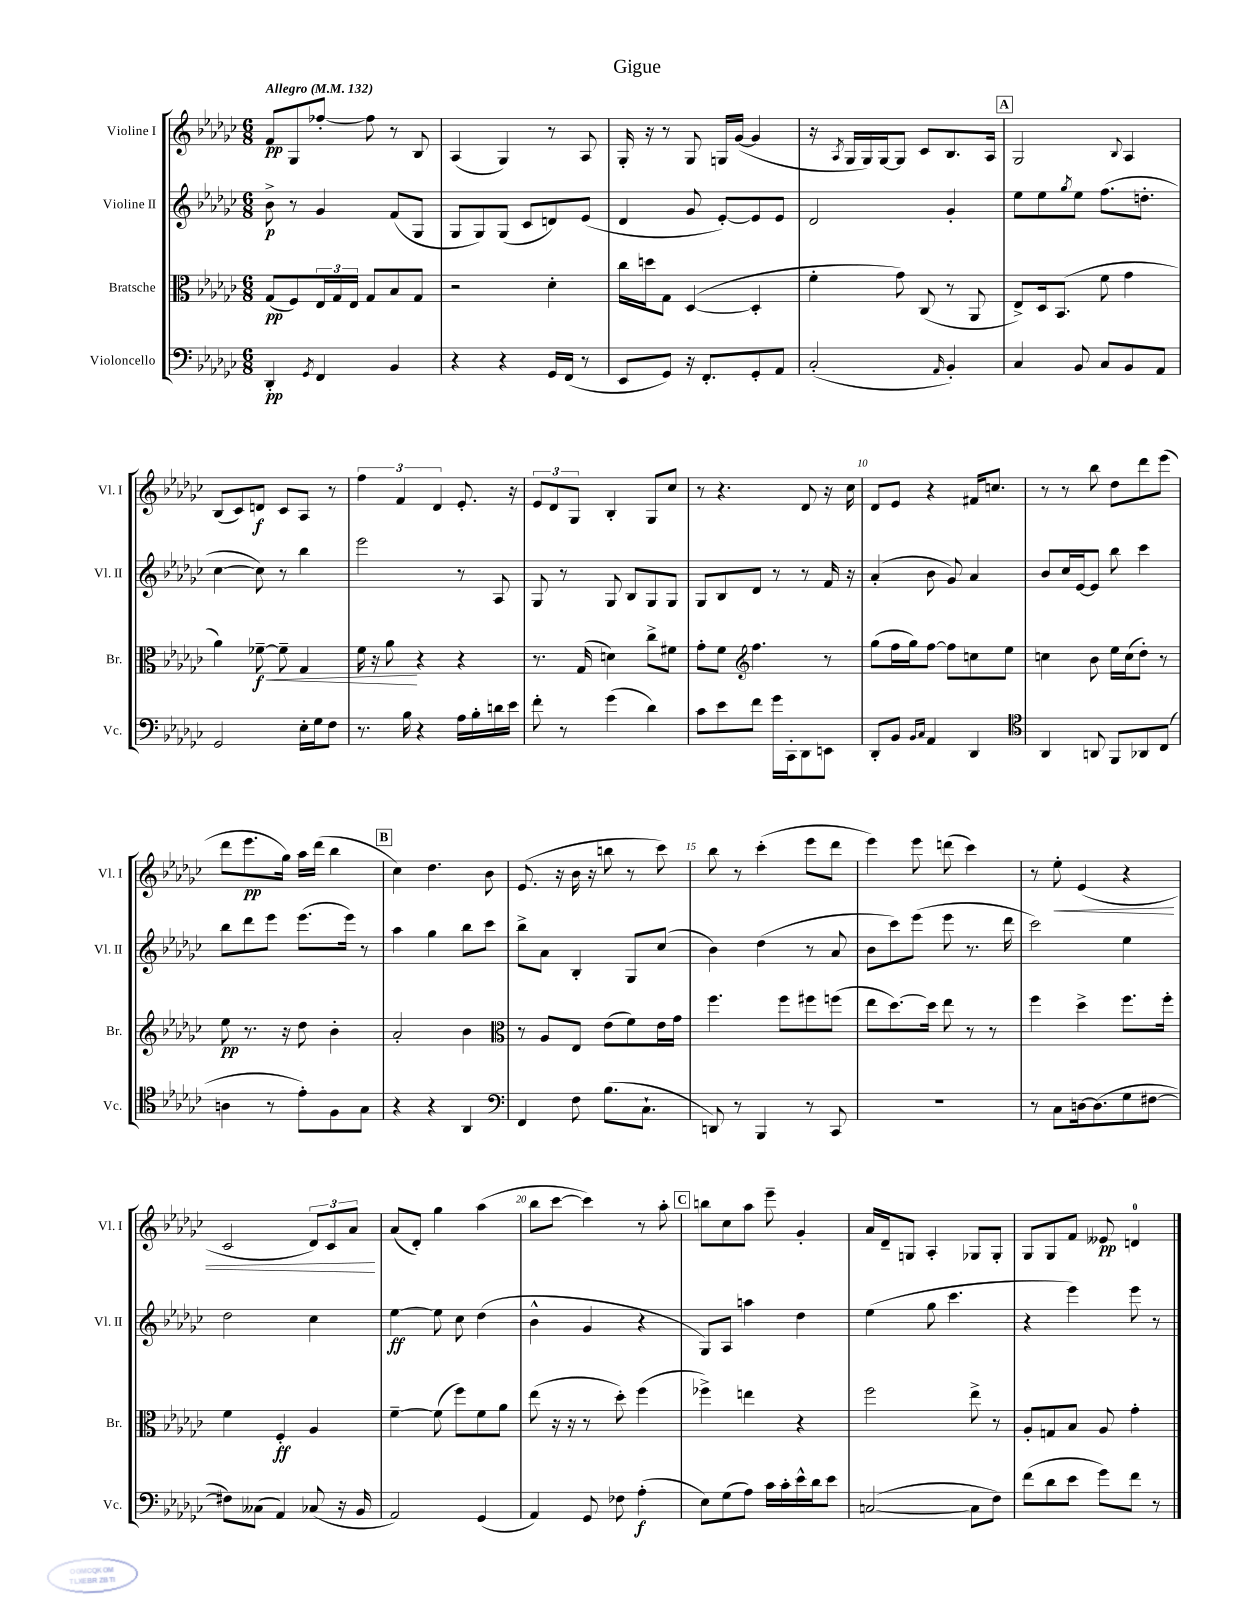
\header { title = "Gigue" }
<<
\new StaffGroup <<
\new Staff = "s0" \with { instrumentName = "Violine I" shortInstrumentName = "Vl. I" } {
    \clef treble \key ges \major \numericTimeSignature \time 6/8 \tempo "Allegro" 4 = 132
    f'8\pp ges8 fes''8~-. fes''8 r8 bes8 |
    aes4( ges4) r8 aes8 |
    ges16-. r16 r8 ges8 g16 ges'16~( ges'4 |
    r16 \acciaccatura { aes8 } ges16 ges16) ges16~ ges8 ces'8 bes8. aes16 |
    \mark \markup { \box "A" } ges2 \appoggiatura { bes8 } aes4 |
    bes8( ces'8) d'8\f ces'8 aes8 r8 |
    \tuplet 3/2 { f''4 f'4 des'4 } ees'8.-. r16 |
    \tuplet 3/2 { ees'8 des'8 ges8 } bes4-. ges8 ces''8 |
    r8 r4. des'8 r16 ces''16 |
    des'8 ees'8 r4 fis'16 c''8. |
    r8 r8 bes''8 des''8 des'''8 ees'''8( |
    des'''8 ees'''8.\pp ges''16) aes''16 des'''16( bes''4 |
    \mark \markup { \box "B" } ces''4) des''4. bes'8 |
    ees'8.( r16 bes'16 r16 b''8 r8 ces'''8) |
    bes''8 r8 ces'''4-.( ees'''8 des'''8 |
    ees'''4) ees'''8 d'''8( ces'''4) |
    r8 ees''8-.\< ees'4( r4 |
    ces'2 \tuplet 3/2 { des'8) ces'8 aes'8\! } |
    aes'8( des'8-.) ges''4 aes''4( |
    bes''8 ces'''8~ ces'''4) r8 aes''8-. |
    \mark \markup { \box "C" } b''8 ces''8 aes''8 ees'''8-- ges'4-. |
    aes'16 des'16-- g8 aes4-. ges8 ges8-. |
    ges8 ges8 f'8 eeses'8\pp d'4-0 \bar "|." |
}
\new Staff = "s1" \with { instrumentName = "Violine II" shortInstrumentName = "Vl. II" } {
    \clef treble \key ges \major \numericTimeSignature \time 6/8
    bes'8->\p r8 ges'4 f'8( ges8 |
    ges8 ges8) ges8( ces'8 d'8) ees'8( |
    des'4 ges'8 ees'8~-.) ees'8 ees'8 |
    des'2 ges'4-. |
    \mark \markup { \box "A" } ees''8 ees''8 \acciaccatura { ges''8 } ees''8 f''8.( d''8.-. |
    ces''4~ ces''8) r8 bes''4 |
    ees'''2 r8 aes8 |
    ges8 r8 ges8 bes8 ges8 ges8 |
    ges8 bes8 des'8 r8 r8 f'16 r16 |
    aes'4-.( bes'8 ges'8) aes'4 |
    bes'8 ces''16 ees'16~ ees'8 bes''8 ces'''4 |
    bes''8 des'''8 ees'''8 ees'''8.( ees'''16) r8 |
    \mark \markup { \box "B" } aes''4 ges''4 bes''8 ces'''8 |
    bes''8-> aes'8 bes4-. ges8 ces''8( |
    bes'4) des''4( r8 aes'8 |
    bes'8 ces'''8) ees'''8( ees'''8 r8. des'''16 |
    ces'''2) ees''4 |
    des''2 ces''4 |
    ees''4~\ff ees''8 ces''8 des''4( |
    bes'4-^ ges'4 r4 |
    \mark \markup { \box "C" } ges8) aes8 a''4 des''4 |
    ees''4( ges''8 ces'''4. |
    r4 ees'''4) ees'''8 r8 \bar "|." |
}
\new Staff = "s2" \with { instrumentName = "Bratsche" shortInstrumentName = "Br." } {
    \clef alto \key ges \major \numericTimeSignature \time 6/8
    ges8\pp( f8) \tuplet 3/2 { ees16 ges16 ees16 } ges8 bes8 ges8 |
    r2 des'4-. |
    ces''16 d''16 ges8 des4~( des4-. |
    f'4-. ges'8) ces8( r8 aes,8 |
    \mark \markup { \box "A" } ees8->) des16 bes,8.( f'8 ges'4 |
    aes'4) fes'8~--\f\< fes'8-- ges4 |
    f'16 r16 aes'8\! r4 r4 |
    r8. ges16( d'4) ces''8-> fis'8 |
    ges'8-. f'8 \clef treble f''4. r8 |
    ges''8( f''16 ges''16) f''8~ f''8 c''8 ees''8 |
    c''4 bes'8 ees''16 c''16( des''8-.) r8 |
    ees''8\pp r8. r16 des''8 bes'4-. |
    \mark \markup { \box "B" } aes'2-. bes'4 |
    \clef alto r8 aes8 ees8 ees'8( f'8) ees'16 ges'16 |
    f''4. f''8 fis''8 f''8( |
    ees''8 des''8.~) des''16 ees''8 r8 r8 |
    f''4 des''4-> f''8. f''16-. |
    f'4 f4-.\ff aes4 |
    f'4~-- f'8( f''8) f'8 aes'8 |
    ees''8( r16 r16 r8 des''8-.) f''4( |
    \mark \markup { \box "C" } fes''4->) e''4 r4 |
    f''2 ees''8-> r8 |
    aes8-. g8 bes8 aes8 ges'4-. \bar "|." |
}
\new Staff = "s3" \with { instrumentName = "Violoncello" shortInstrumentName = "Vc." } {
    \clef bass \key ges \major \numericTimeSignature \time 6/8
    des,4-.\pp \acciaccatura { ges,8 } f,4 bes,4 |
    r4 r4 ges,16 f,16( r8 |
    ees,8 ges,8) r16 f,8.-. ges,8-. aes,8 |
    ces2-.( \grace { aes,16 } bes,4-.) |
    \mark \markup { \box "A" } ces4 bes,8 ces8 bes,8 aes,8 |
    ges,2 ees16-. ges16 f8 |
    r8. bes16 r4 aes16 bes16-. d'16 ees'16 |
    f'8-. r8 ges'4( des'4) |
    ces'8 ees'8 f'8 ges'16 ces,16-. des,8 e,8 |
    des,8-. bes,8 \grace { bes,16 ces16 } aes,4 des,4 |
    \clef tenor aes,4 a,8 f,8 aes,8 ces8( |
    a4 r8 ees'8-.) f8 ges8 |
    \mark \markup { \box "B" } r4 r4 aes,4 |
    \clef bass f,4 f8 bes8.( ces8.-! |
    d,8) r8 bes,,4 r8 ces,8 |
    R2. |
    r8 ces8 d16~ d8.( ges8 fis8~ |
    fis8) ceses8( aes,4) ces8( r16 bes,16 |
    aes,2) ges,4( |
    aes,4) ges,8 fes8 aes4-.\f( |
    \mark \markup { \box "C" } ees8) ges8( aes8) ces'16 ces'16-. ees'16-^ des'16 ees'8 |
    c2~( c8 f8) |
    f'8( des'8 ees'8 ges'8) f'8 r8 \bar "|." |
}
>>
>>
\layout { \context { \Score \override BarNumber.break-visibility = ##(#f #t #t) barNumberVisibility = #(every-nth-bar-number-visible 5) } }
